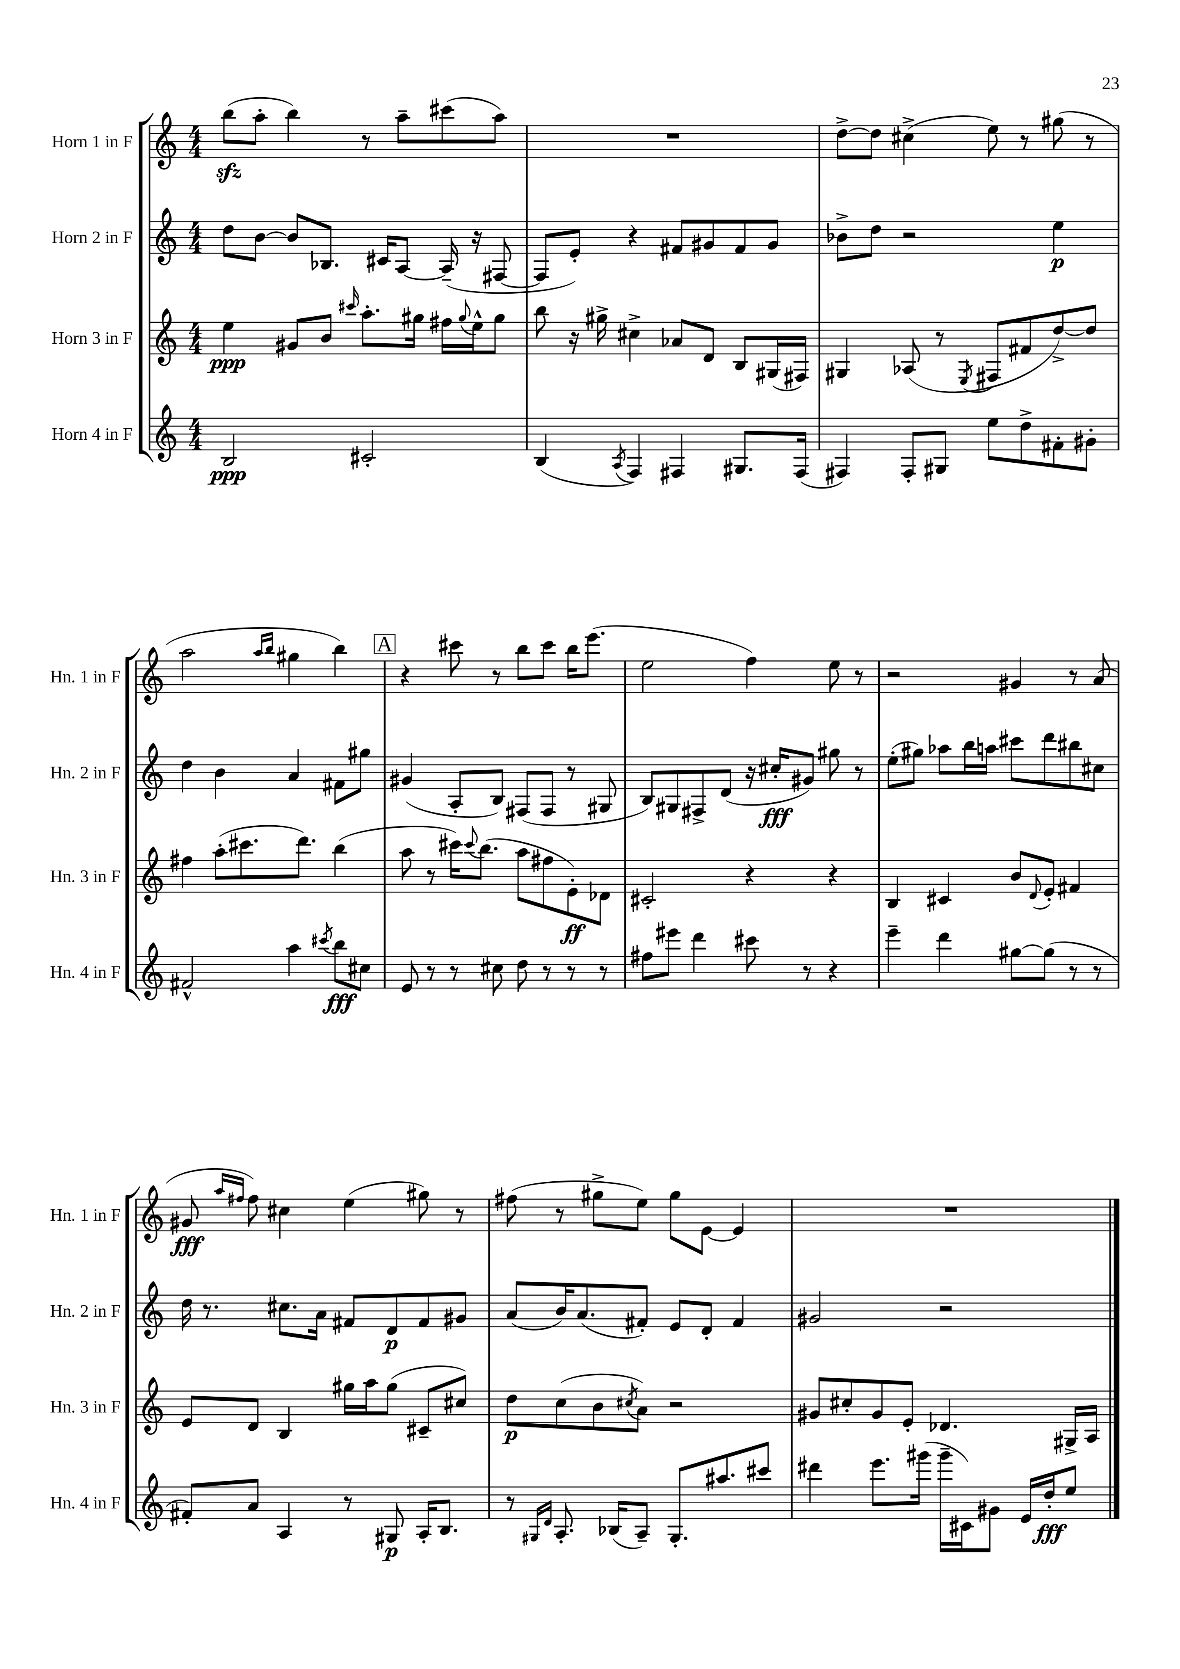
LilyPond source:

<<
\new StaffGroup <<
\new Staff = "s0" \with { instrumentName = "Horn 1 in F" shortInstrumentName = "Hn. 1 in F" } {
    \clef treble \key c \major \numericTimeSignature \time 4/4
    b''8\sfz( a''8-. b''4) r8 a''8-- cis'''8( a''8) |
    R1 |
    d''8~-> d''8 cis''4->( e''8) r8 gis''8( r8 |
    a''2 \grace { a''16 b''16 } gis''4 b''4) |
    \mark \markup { \box "A" } r4 cis'''8 r8 b''8 cis'''8 b''16 e'''8.( |
    e''2 f''4) e''8 r8 |
    r2 gis'4 r8 a'8( |
    gis'8\fff \grace { a''16 fis''16 } fis''8) cis''4 e''4( gis''8) r8 |
    fis''8( r8 gis''8-> e''8) gis''8 e'8~ e'4 |
    R1 \bar "|." |
}
\new Staff = "s1" \with { instrumentName = "Horn 2 in F" shortInstrumentName = "Hn. 2 in F" } {
    \clef treble \key c \major \numericTimeSignature \time 4/4
    d''8 b'8~ b'8 bes8. cis'16 a8~ a16--( r16 fis8~ |
    fis8 e'8-.) r4 fis'8 gis'8 fis'8 gis'8 |
    bes'8-> d''8 r2 e''4\p |
    d''4 b'4 a'4 fis'8 gis''8 |
    \mark \markup { \box "A" } gis'4( a8-. b8) fis8( fis8 r8 gis8 |
    b8) gis8 fis8-> d'8( r16 cis''16-.\fff gis'8) gis''8 r8 |
    e''8-.( gis''8) aes''8 b''16 a''16 cis'''8 d'''8 bis''8 cis''8 |
    d''16 r8. cis''8. a'16 fis'8 d'8\p fis'8 gis'8 |
    a'8( b'16) a'8.( fis'8-.) e'8 d'8-. fis'4 |
    gis'2 r2 \bar "|." |
}
\new Staff = "s2" \with { instrumentName = "Horn 3 in F" shortInstrumentName = "Hn. 3 in F" } {
    \clef treble \key c \major \numericTimeSignature \time 4/4
    e''4\ppp gis'8 b'8 \grace { cis'''16 } a''8.-. gis''16 fis''16 \appoggiatura { gis''8 } e''16-^ gis''8 |
    b''8 r16 gis''16-> cis''4-> aes'8 d'8 b8 gis16( fis16) |
    gis4 aes8( r8 \acciaccatura { e8 } fis8 fis'8 d''8~->) d''8 |
    fis''4 a''8-.( cis'''8. d'''8.) b''4( |
    \mark \markup { \box "A" } a''8 r8 cis'''16) \appoggiatura { cis'''8 } b''8.( a''8 fis''8 e'8-.\ff) des'8 |
    cis'2-. r4 r4 |
    b4 cis'4 b'8 \appoggiatura { d'8 } e'8-. fis'4 |
    e'8 d'8 b4 gis''16 a''16 gis''8( cis'8-- cis''8) |
    d''8\p c''8( b'8 \acciaccatura { cis''8 } a'8) r2 |
    gis'8 cis''8-. gis'8 e'8-. des'4. gis16-> a16 \bar "|." |
}
\new Staff = "s3" \with { instrumentName = "Horn 4 in F" shortInstrumentName = "Hn. 4 in F" } {
    \clef treble \key c \major \numericTimeSignature \time 4/4
    b2\ppp cis'2-. |
    b4( \acciaccatura { a8 } f4) fis4 gis8. fis16( |
    fis4) fis8-. gis8 e''8 d''8-> fis'8-. gis'8-. |
    fis'2-^ a''4 \acciaccatura { cis'''8 } b''8\fff cis''8 |
    \mark \markup { \box "A" } e'8 r8 r8 cis''8 d''8 r8 r8 r8 |
    fis''8 eis'''8 d'''4 cis'''8 r8 r4 |
    e'''4-- d'''4 gis''8~ gis''8( r8 r8 |
    fis'8-.) a'8 a4 r8 gis8\p a16-. b8. |
    r8 \grace { gis16 d'16 } a8.-. bes16( a8--) gis8.-. ais''8. cis'''8 |
    dis'''4 e'''8. gis'''16( gis'''16-- cis'16) gis'8 e'16 d''16-.\fff e''8 \bar "|." |
}
>>
>>
\layout { \context { \Score \remove "Bar_number_engraver" } }
